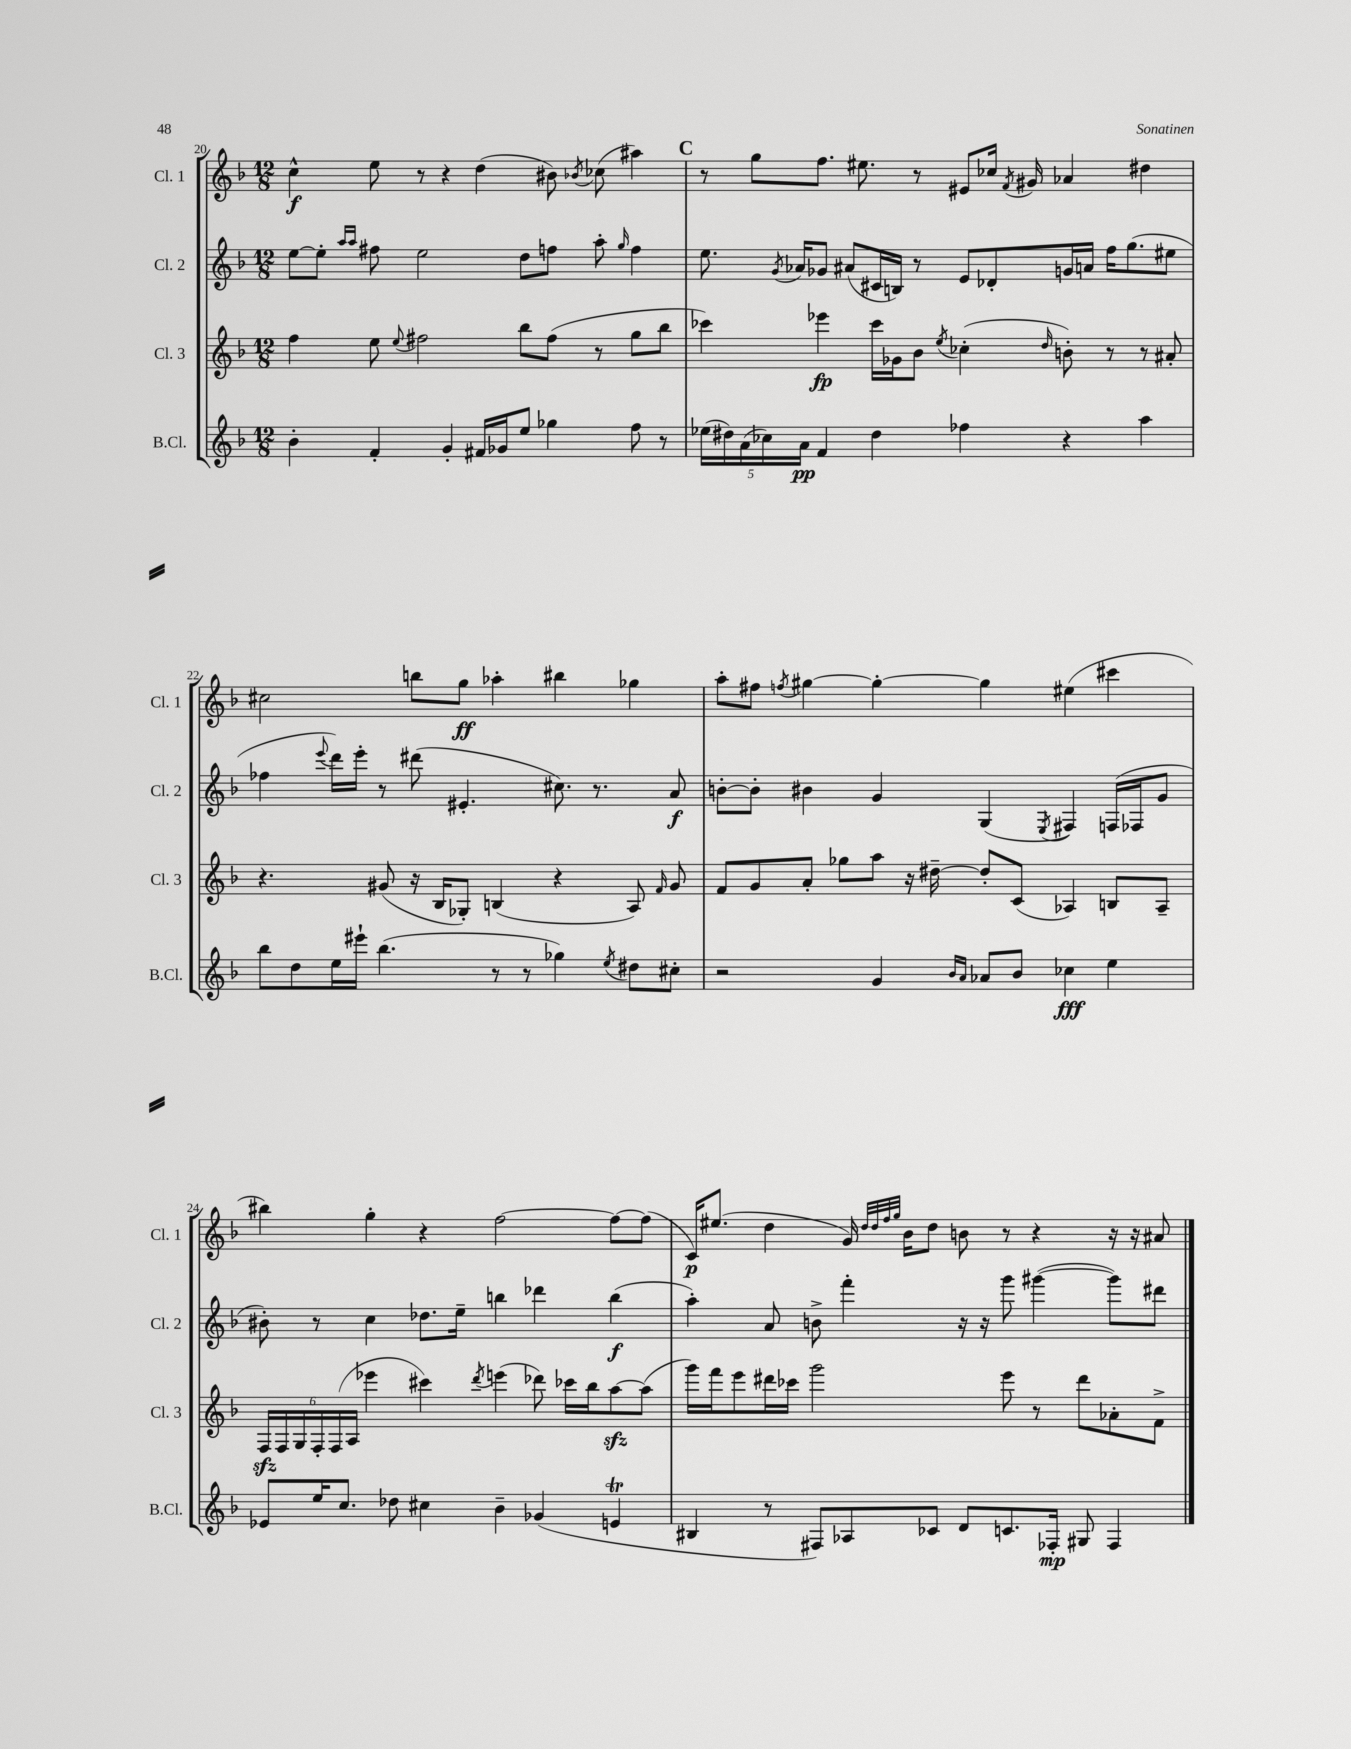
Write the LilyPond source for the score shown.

<<
\new StaffGroup <<
\new Staff = "s0" \with { instrumentName = "Cl. 1" shortInstrumentName = "Cl. 1" } {
    \clef treble \key f \major \numericTimeSignature \time 12/8
    \autoBeamOff c''4-^\f e''8 r8 r4 d''4( bis'8) \acciaccatura { bes'8 } ces''8( ais''4) |
    \mark \markup { \bold "C" } r8 g''8[ f''8.] eis''8. r8 eis'8[ ces''16] \acciaccatura { f'8 } gis'16 aes'4 dis''4 |
    cis''2 b''8[ g''8]\ff aes''4-. bis''4 ges''4 |
    a''8[-. fis''8] \acciaccatura { f''8 } gis''4~ gis''4~-. gis''4 eis''4( cis'''4 |
    bis''4) g''4-. r4 f''2~ f''8[~ f''8]( |
    c'16[\p) eis''8.]( d''4 g'16) \grace { d''32[ d''32 f''32 g''32] } bes'16[ d''8] b'8 r8 r4 r16 r16 ais'8 \bar "|." |
}
\new Staff = "s1" \with { instrumentName = "Cl. 2" shortInstrumentName = "Cl. 2" } {
    \clef treble \key f \major \numericTimeSignature \time 12/8
    \autoBeamOff e''8[~ e''8]-. \grace { a''16[ a''16] } fis''8 e''2 d''8[ f''8] a''8-. \grace { g''16 } f''4 |
    \mark \markup { \bold "C" } e''8. \acciaccatura { g'8 } aes'16[ ges'8] ais'8[( cis'16 b16]) r8 e'8[ des'8-. g'16 a'16] f''16[ g''8.( eis''8] |
    fes''4 \appoggiatura { e'''8 } d'''16[) e'''16]-. r8 dis'''8( eis'4.-. cis''8.) r8. a'8\f |
    b'8[~-. b'8]-. bis'4 g'4 g4( \acciaccatura { e8 } fis4) f16[( fes16 g'8] |
    bis'8-.) r8 c''4 des''8.[ e''16]-- b''4 des'''4 b''4\f( |
    a''4-.) a'8 b'8-> f'''4-. r16 r16 g'''8 gis'''4~( gis'''8[) dis'''8] \bar "|." |
}
\new Staff = "s2" \with { instrumentName = "Cl. 3" shortInstrumentName = "Cl. 3" } {
    \clef treble \key f \major \numericTimeSignature \time 12/8
    \autoBeamOff f''4 e''8 \appoggiatura { e''8 } fis''2 bes''8[ fis''8]( r8 g''8[ bes''8] |
    \mark \markup { \bold "C" } ces'''4) ees'''4\fp ces'''16[ ges'16 bes'8] \acciaccatura { e''8 } ces''4-.( \grace { d''16 } b'8-.) r8 r8 ais'8-. |
    r4. gis'8( r16 bes16[ ges8]-.) b4( r4 a8) \grace { f'16 } gis'8 |
    f'8[ g'8 a'8]-. ges''8[ a''8] r16 dis''16~-- dis''8[-. c'8]( aes4) b8[ aes8]-- |
    \tuplet 6/4 { f16[\sfz f16 g16 f16-. f16( a16] } ees'''4 cis'''4) \acciaccatura { d'''8 } e'''4( des'''8) ces'''16[ bes''16 a''8~\sfz a''8]( |
    g'''16[) f'''16 e'''8 dis'''16 ces'''16] g'''2 e'''8 r8 dis'''8[ aes'8-. f'8]-> \bar "|." |
}
\new Staff = "s3" \with { instrumentName = "B.Cl." shortInstrumentName = "B.Cl." } {
    \clef treble \key f \major \numericTimeSignature \time 12/8
    \autoBeamOff bes'4-. f'4-. g'4-. fis'16[ ges'16 e''8] ges''4 f''8 r8 |
    \mark \markup { \bold "C" } \tuplet 5/4 { ees''16[( dis''16) a'16( ces''16) a'16]\pp } f'4 dis''4 fes''4 r4 a''4 |
    bes''8[ d''8 e''16 eis'''16]-! bes''4.( r8 r8 ges''4) \acciaccatura { e''8 } dis''8[ cis''8]-. |
    r2 g'4 \grace { bes'16[ a'16] } aes'8[ bes'8] ces''4\fff e''4 |
    ees'8[ e''16 c''8.] des''8 cis''4 bes'4-- ges'4( e'4\trill |
    bis4 r8 fis8[) aes8 ces'8] d'8[ c'8. fes16]-.\mp gis8 fes4 \bar "|." |
}
>>
>>
\layout { \context { \Score currentBarNumber = #20 } }
